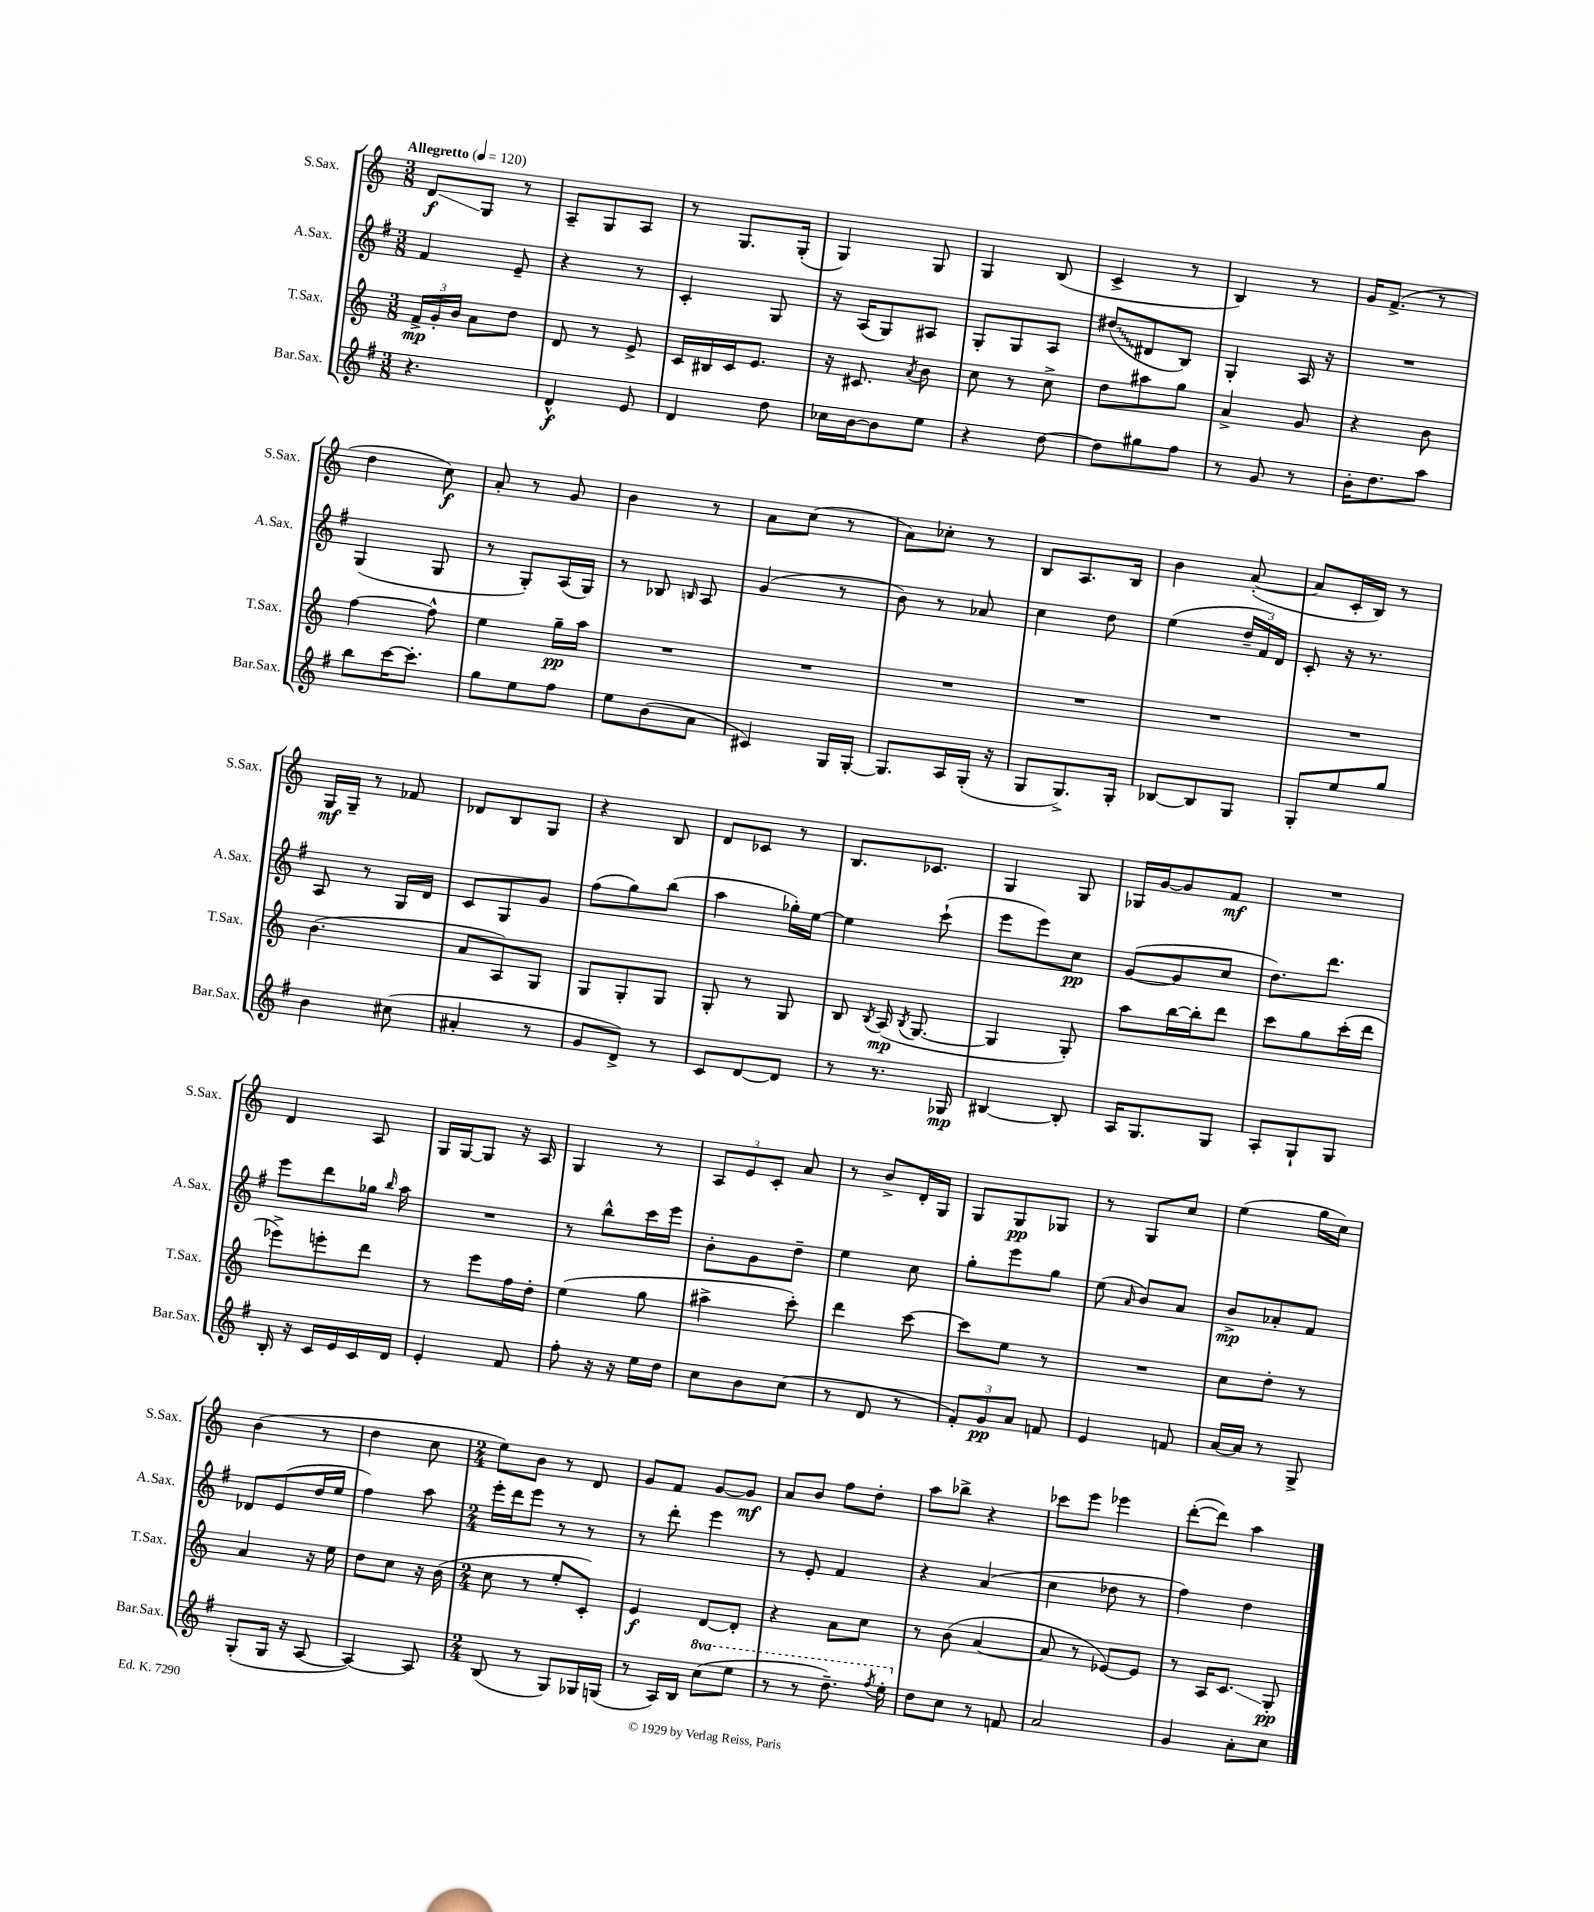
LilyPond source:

<<
\new StaffGroup <<
\new Staff = "s0" \with { instrumentName = "S.Sax." shortInstrumentName = "S.Sax." } {
    \clef treble \key c \major \numericTimeSignature \time 3/8 \tempo "Allegretto" 4 = 120
    \autoBeamOff d'8[\glissando\f g8] r8 |
    a8[-- g8 a8] |
    r8 g8.[ g16]-.( |
    g4) g8 |
    g4 b8( |
    c'4-> r8 |
    b4) r8 |
    g'16[ f'8.]->( r8 |
    d''4 c''8\f) |
    a'8-. r8 g'8 |
    b'4 r8 |
    a'8[ c''8]( r8 |
    a'8[) ces''8]-. r8 |
    b8[ a8. b16] |
    b'4 a'8~-.( |
    a'8[ c'16-. b16]) r8 |
    g16[\mf g16]-- r8 fes'8 |
    des'8[ b8 g8] |
    r4 b8 |
    d'8[ ces'8] r8 |
    b8.[ ces'8.] |
    g4 g8 |
    ges16[ g'16~ g'8 f'8]\mf |
    R4. |
    d'4 a8 |
    g16[ g16~ g8] r16 a16 |
    g4 r8 |
    \tuplet 3/2 { a8[ e'8 c'8]-. } a'8 |
    r8 b'8[-> d'16-. g16] |
    g8[ g8\pp ges8] |
    r8 g8[ c''8] |
    e''4( g''16[ c''16]) |
    b'4( r8 |
    d''4 c''8 |
    \numericTimeSignature \time 2/4 e''8[) b'8] r8 d'8 |
    g'8[ f'8] g'8[~ g'8]\mf |
    a'8[ b'8] f''8[ d''8]-. |
    a''8[ bes''8]-> r4 |
    ces'''8[ e'''8] ees'''4 |
    d'''8[~-.( d'''8]) a''4 \bar "|." |
}
\new Staff = "s1" \with { instrumentName = "A.Sax." shortInstrumentName = "A.Sax." } {
    \clef treble \key g \major \numericTimeSignature \time 3/8
    \autoBeamOff fis'4 e'8-- |
    r4 r8 |
    c'4-. g8 |
    r16 a16[( g8) ais8] |
    g8[-. g8 a8] |
    \once \override Glissando.style = #'zigzag dis''8[\glissando( dis'8 b8]) |
    g4-. a16 r16 |
    R4. |
    g4( g8 |
    r8 g8[-.) a16( g16]) |
    r8 bes8 \grace { b16 } a8 |
    g'4( r8 |
    b'8) r8 aes'8 |
    c''4 d''8 |
    e''4( \tuplet 3/2 { d''16[-- fis'16) d'16] } |
    c'8-. r16 r8. |
    a8 r8 g16[ d'16] |
    c'8[ g8 g'8] |
    fis''8[( g''8) b''8]( |
    a''4 ges''16[-.) e''16]~ |
    e''4 c'''8-!( |
    e'''8[ e'''8) c''8]\pp |
    g'8[~( g'8 c''8] |
    d''8.[) d'''8.] |
    e'''8[ d'''8 ges''16] \grace { b''16 } a''16 |
    R4. |
    r8 b''8[-^ c'''16 e'''16] |
    b'8[-. g'8 d''8]-- |
    e''4 c''8 |
    g''8[-. e'''8 g''8] |
    e''8( \grace { a'16 } b'8[) a'8] |
    b'8[->\mp aes'8-. fis'8] |
    des'8[ e'8( d''16 e''16] |
    fis''4) a''8 |
    \numericTimeSignature \time 2/4 e'''16[-. d'''16 e'''8] r8 r8 |
    r8 d'''8-. e'''4 |
    r8 e'8-. fis'4 |
    r4 a'4( |
    c''4 des''8 r8 |
    fis''4) d''4 \bar "|." |
}
\new Staff = "s2" \with { instrumentName = "T.Sax." shortInstrumentName = "T.Sax." } {
    \clef treble \key c \major \numericTimeSignature \time 3/8
    \autoBeamOff \tuplet 3/2 { f'16[->\mp g'16-. b'16] } a'8[ d''8] |
    d'8 r8 e'8-> |
    c'16[ bis16 c'16 e'8.] |
    r16 cis'8. \acciaccatura { a'8 } b'8 |
    c''8 r8 c''8-> |
    d''8[ ais''8 g''8] |
    a'4-> g'8 |
    r4 b'8 |
    f''4~ f''8-^ |
    e''4 g''16[--\pp a''16] |
    R4. |
    R4. |
    R4. |
    R4. |
    R4. |
    R4. |
    b'4.( |
    a'8[ a8) g8] |
    g8[ g8-. g8] |
    g8-. r8 g8 |
    b8 \acciaccatura { b8 } a16\mp( \acciaccatura { b8 } g8.~ |
    g4 g8-.) |
    a''8[ b''16~ b''16-. d'''8] |
    c'''8[ g''8 c'''16-.( d'''16] |
    ees'''8[->) e'''8-. d'''8] |
    r8 e'''8[ f''16 d''16]-. |
    e''4( g''8 |
    ais''4-> c'''8-.) |
    d'''4 c'''8~ |
    c'''8[ e''8] r8 |
    R4. |
    c''8[ d''8]-. r8 |
    a'4 r16 e''16 |
    d''8[ c''8] r16 b'16( |
    \numericTimeSignature \time 2/4 c''8 r8 e''8[-. c'8]-.) |
    e'4\f d'8[~ d'8]-. |
    r4 a'8[ c''8] |
    r8 b'8( a'4~ |
    a'8 r8 ees'8[~) ees'8] |
    r8 a16[ c'8.]\glissando g8-.\pp \bar "|." |
}
\new Staff = "s3" \with { instrumentName = "Bar.Sax." shortInstrumentName = "Bar.Sax." } {
    \clef treble \key g \major \numericTimeSignature \time 3/8 \set Staff.ottavationMarkups = #ottavation-simple-ordinals
    \autoBeamOff r4. |
    d'4-^\f e'8 |
    d'4 d''8 |
    ces''16[ b'16~ b'8 e''8] |
    r4 d''8~ |
    d''8[ gis''8 fis''8] |
    r8 g'8 r8 |
    b'16[-. d''8. a''8] |
    b''8[ c'''16~ c'''8.]-. |
    g''8[ e''8 fis''8] |
    e''8[ b'8( a'8] |
    cis'4) g16[ g16]~-. |
    g8.[ a16 g16]-.( r16 |
    g8[ g8.->) g16]-. |
    bes8[~ bes8 g8] |
    g8[-. e''8 g''8] |
    b'4 cis''8( |
    ais'4-. r8 |
    g'8[ d'8]->) r8 |
    c'8[ d'8~ d'8] |
    r8 r8. ges16\mp |
    bis4~ bis8-. |
    a16[ g8. g8] |
    a8[-. g8-! g8] |
    b16-. r16 c'16[ e'16 c'16 d'16] |
    e'4-. fis'8 |
    fis''8-. r16 r16 e''16[ d''16] |
    c''8[ b'8 c''8]( |
    r8 d'8 r8 |
    \tuplet 3/2 { fis'8[-.) g'8\pp a'8] } f'8 |
    e'4 f'8 |
    a'16[~ a'16] r8 g8-> |
    g8[-.( g16] r16 a8~ |
    a4~) a8 |
    \numericTimeSignature \time 2/4 b8( r8 g8[) ges16 g16]( |
    r8 a16[) b16] \ottava #1 c'''8[( e'''8] |
    r8 r8 d'''8.--) \acciaccatura { fis'''8 } e'''16-. \ottava #0 |
    d''8[ c''8] r8 f'8 |
    a'2 |
    g'4 a'8[-. c''8] \bar "|." |
}
>>
>>
\layout { \context { \Score \remove "Bar_number_engraver" } }
